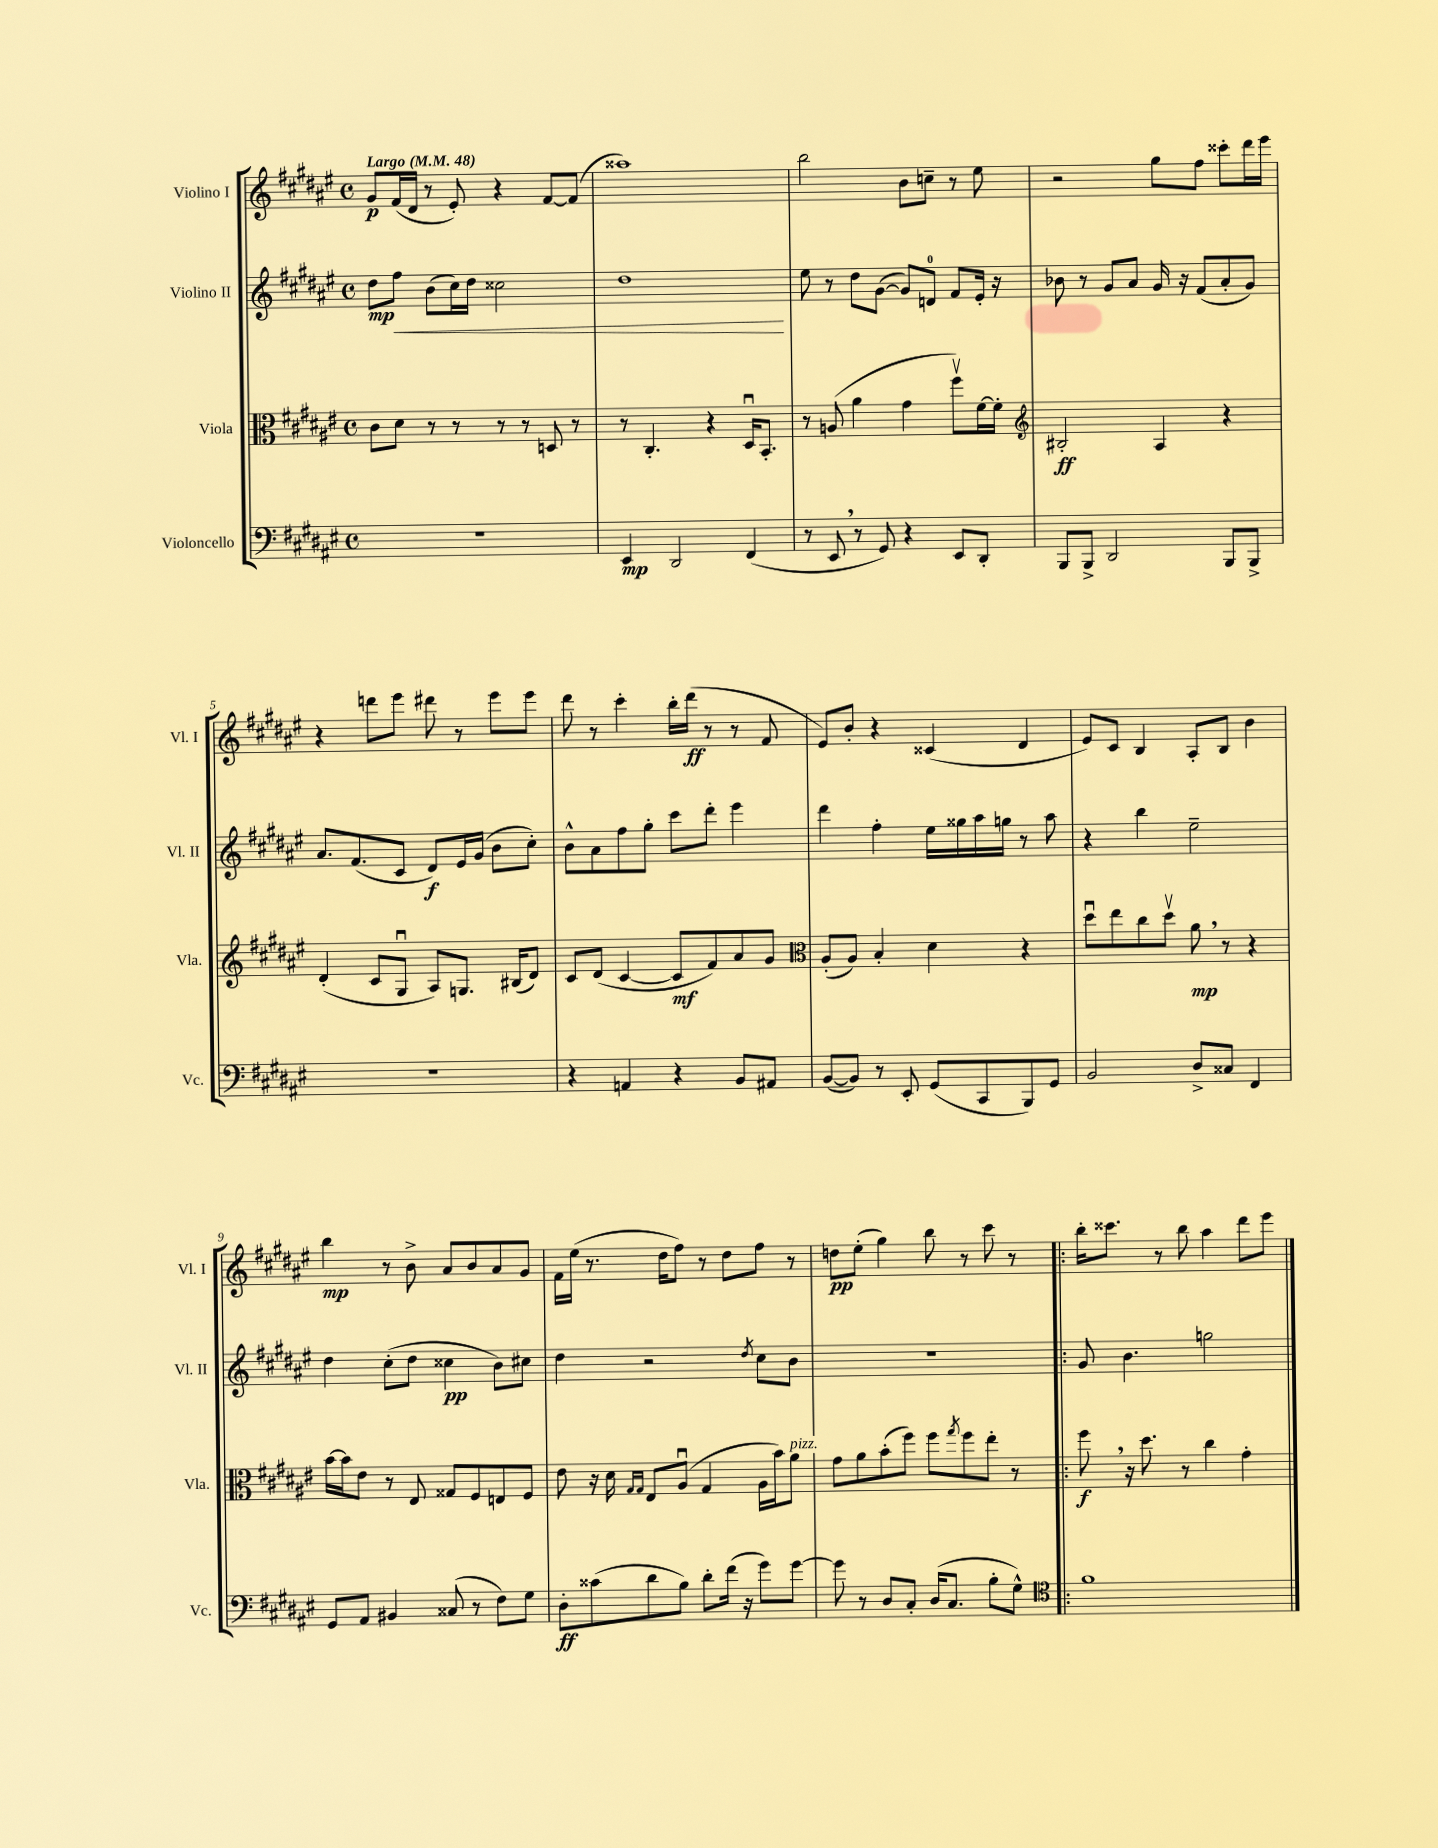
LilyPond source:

<<
\new StaffGroup <<
\new Staff = "s0" \with { instrumentName = "Violino I" shortInstrumentName = "Vl. I" } {
    \clef treble \key fis \major \defaultTimeSignature \time 4/4 \tempo "Largo" 4 = 48
    gis'8\p fis'16( dis'16 r8 eis'8-.) r4 fis'8~ fis'8( |
    aisis''1) |
    b''2 b'8 c''8-- r8 eis''8 |
    r2 gis''8 fis''8 cisis'''8-. dis'''16 eis'''16 |
    r4 d'''8 eis'''8 dis'''8 r8 eis'''8 eis'''8 |
    dis'''8 r8 cis'''4-. b''16-. dis'''16\ff( r8 r8 fis'8 |
    eis'8) b'8-. r4 cisis'4( dis'4 |
    eis'8) cis'8 b4 ais8-. b8 b'4 |
    b''4\mp r8 b'8-> ais'8 b'8 ais'8 gis'8 |
    fis'16 eis''16( r8. dis''16 fis''8) r8 dis''8 fis''8 r8 |
    d''8\pp eis''8-.( gis''4) b''8 r8 cis'''8 r8 |
    \bar ".|:" b''16-. cisis'''8. r8 b''8 ais''4 dis'''8 eis'''8 \bar "|." |
}
\new Staff = "s1" \with { instrumentName = "Violino II" shortInstrumentName = "Vl. II" } {
    \clef treble \key fis \major \defaultTimeSignature \time 4/4
    dis''8\mp fis''8\< b'8( cis''16) dis''16 cisis''2 |
    dis''1\! |
    eis''8 r8 dis''8 gis'8~( gis'8) d'8-0 fis'8 eis'16-. r16 |
    bes'8 r8 gis'8 ais'8 gis'16 r16 fis'8( ais'8-. gis'8) |
    ais'8. fis'8.( cis'8 dis'8\f) eis'16 gis'16( b'8 cis''8-.) |
    b'8-^ ais'8 fis''8 gis''8-. cis'''8 dis'''8-. eis'''4 |
    dis'''4 fis''4-. eis''16 gisis''16 ais''16 g''16 r8 ais''8 |
    r4 b''4 eis''2-- |
    dis''4 cis''8-.( dis''8 cisis''4\pp b'8) cis''8 |
    dis''4 r2 \acciaccatura { dis''8 } cis''8 b'8 |
    R1 |
    \bar ".|:" gis'8 b'4. g''2 \bar "|." |
}
\new Staff = "s2" \with { instrumentName = "Viola" shortInstrumentName = "Vla." } {
    \clef alto \key fis \major \defaultTimeSignature \time 4/4
    cis'8 dis'8 r8 r8 r8 r8 d8 r8 |
    r8 cis4.-. r4 dis16\downbow b,8.-. |
    r8 a8( ais'4 gis'4 fis''8\upbow) fis'16~ fis'16-. |
    \clef treble bis2-.\ff ais4 r4 |
    dis'4-.( cis'8 gis8\downbow ais8) g8. bis16( dis'8) |
    cis'8 dis'8( cis'4~ cis'8\mf fis'8) ais'8 gis'8 |
    \clef alto ais8-.( ais8) b4-. dis'4 r4 |
    dis''8\downbow eis''8 cis''8 dis''8\upbow ais'8\mp \breathe r8 r4 |
    b'16~ b'16 eis'8 r8 eis8 gisis8 fis8 e8 fis8 |
    eis'8 r16 dis'16 \grace { gis16 gis16 } eis8 ais8\downbow( gis4 ais16 b'16) ais'8^\markup { \italic "pizz." } |
    gis'8 ais'8 b'8-.( fis''8) fis''8 \acciaccatura { gis''8 } fis''8 eis''8-. r8 |
    \bar ".|:" fis''8\f \breathe r16 dis''8. r8 cis''4 gis'4-. \bar "|." |
}
\new Staff = "s3" \with { instrumentName = "Violoncello" shortInstrumentName = "Vc." } {
    \clef bass \key fis \major \defaultTimeSignature \time 4/4
    R1 |
    eis,4\mp dis,2 fis,4( |
    r8 eis,8 \breathe r8 gis,8) r4 eis,8 dis,8-. |
    b,,8 b,,8-> dis,2 b,,8 b,,8-> |
    r1 |
    r4 a,4 r4 b,8 ais,8 |
    b,8~( b,8) r8 eis,8-. gis,8( cis,8 b,,8) gis,8 |
    b,2 dis8-> cisis8 fis,4 |
    gis,8 ais,8 bis,4 cisis8( r8 fis8) gis8 |
    dis8-.\ff cisis'8( dis'8 b8) dis'8-. fis'16( r16 gis'8) gis'8~ |
    gis'8 r8 dis8 cis8-. dis16( cis8. b8-. gis8-^) |
    \clef tenor \bar ".|:" fis'1 \bar "|." |
}
>>
>>
